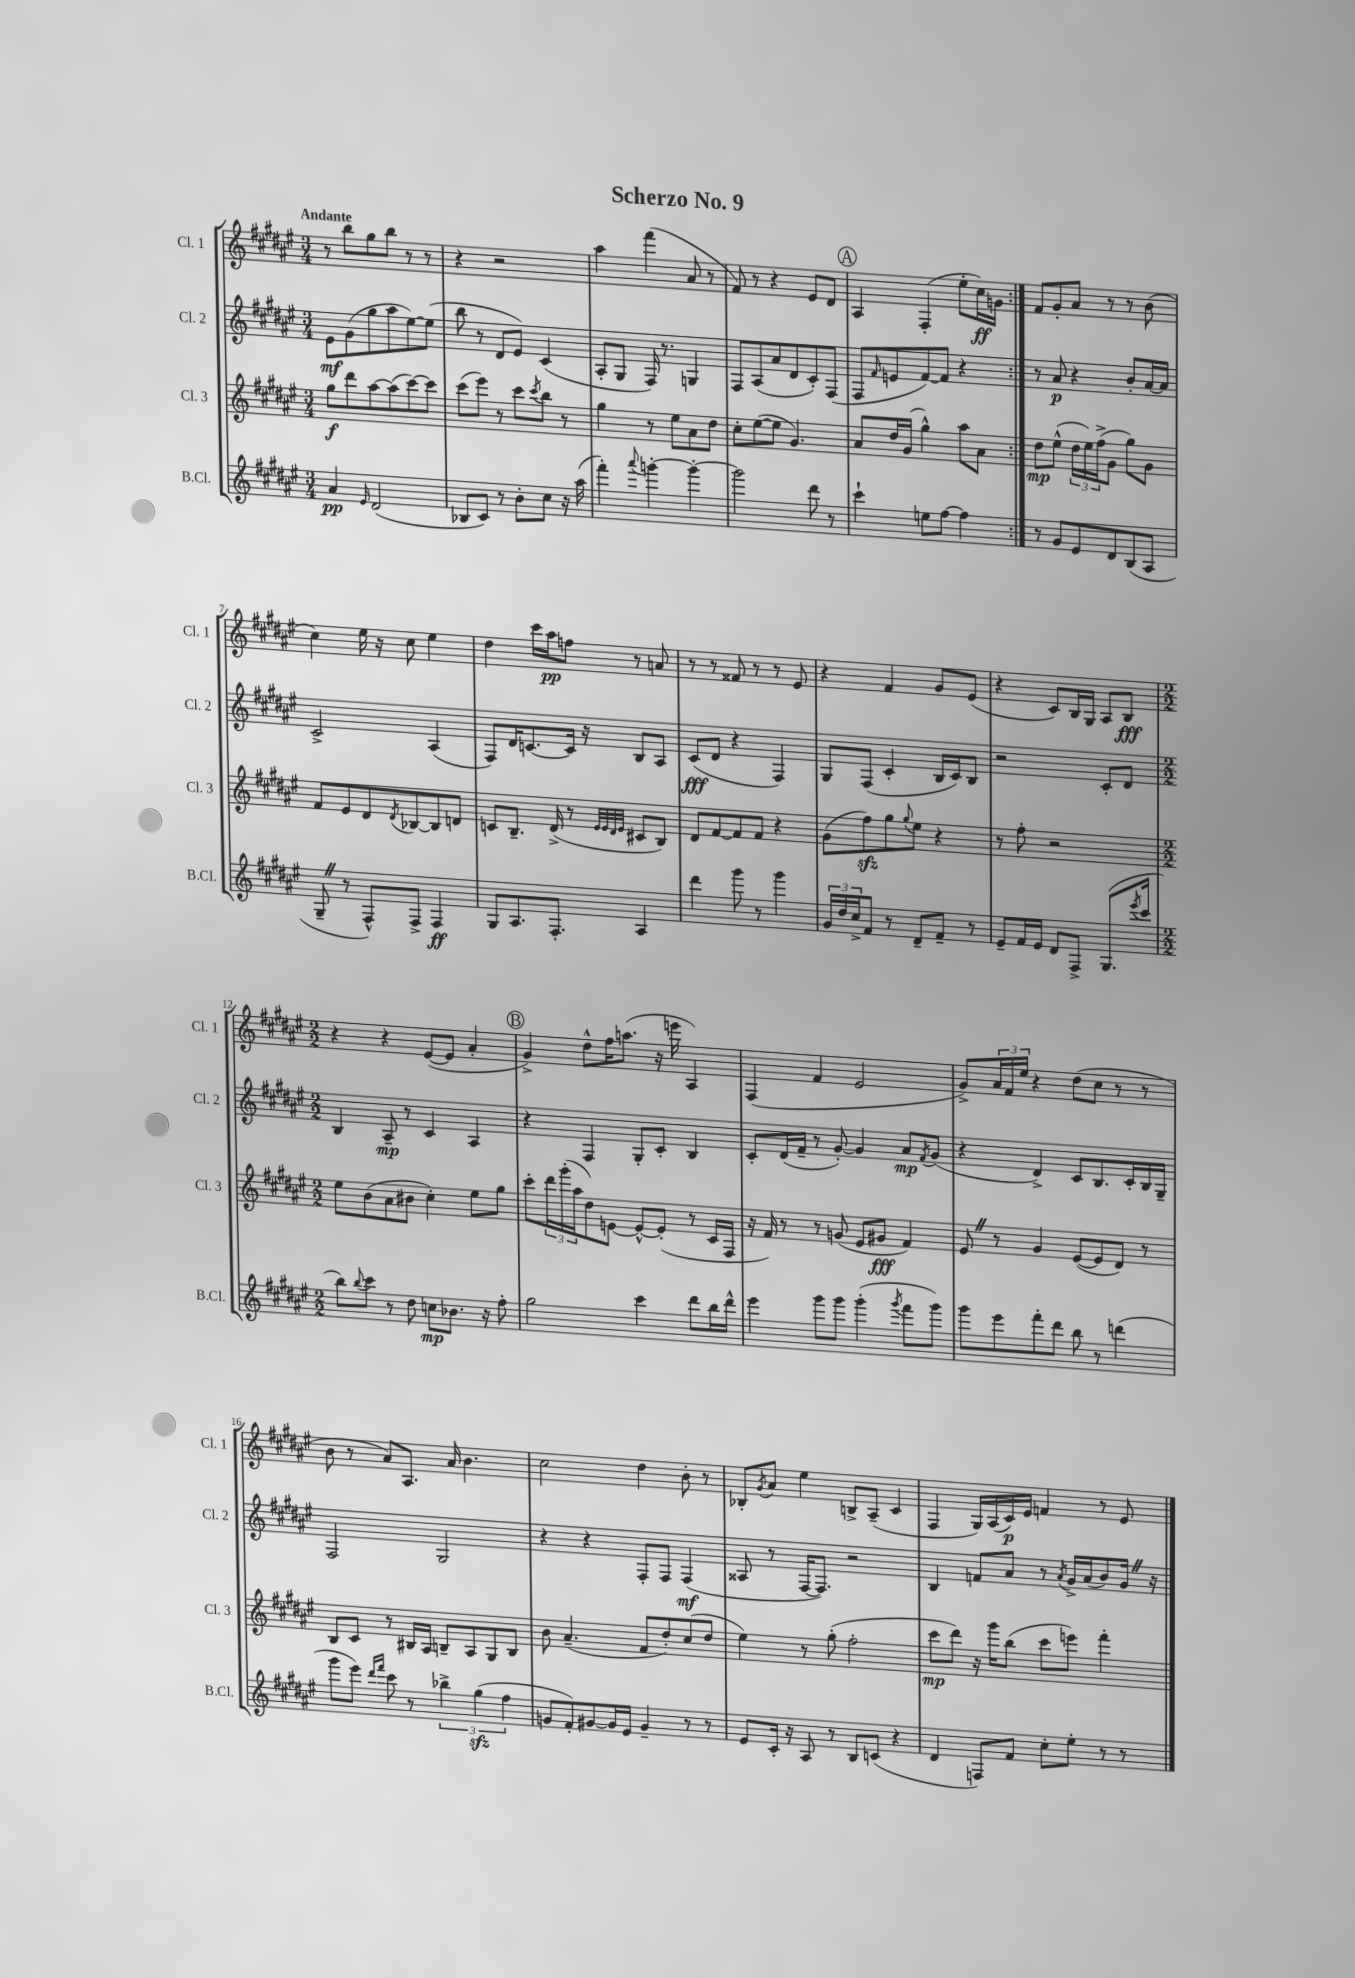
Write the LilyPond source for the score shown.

\header { title = "Scherzo No. 9" }
<<
\new StaffGroup <<
\new Staff = "s0" \with { instrumentName = "Cl. 1" shortInstrumentName = "Cl. 1" } {
    \clef treble \key fis \major \numericTimeSignature \time 3/4 \tempo "Andante"
    \repeat volta 2 { r8 b''8 gis''8 b''8 r8 r8 |
    r4 r2 |
    ais''4 fis'''4( ais'8 r8 |
    fis'8) r8 r4 eis'8 dis'8 |
    \mark \markup { \circle "A" } ais4 fis4-.( eis''8-. cis''16\ff) g'16 | }
    fis'8 gis'8-. ais'8 r8 r8 b'8( |
    cis''4) eis''16 r16 cis''8 eis''4 |
    dis''4 cis'''16 ais''16\pp f''8 r8 a'8 |
    r8 r8 fisis'8 r8 r8 eis'8 |
    r4 fis'4 gis'8 eis'8( |
    r4 cis'8) b16 gis16 ais8 b8\fff |
    \numericTimeSignature \time 2/2 r4 r4 eis'8~( eis'8 ais'4-. |
    \mark \markup { \circle "B" } gis'4->) dis''8-^ fis''16 a''8.( r16 e'''16 ais4) |
    fis4( fis'4 eis'2 |
    gis'8->) \tuplet 3/2 { ais'16 fis'16 eis''16 } r4 dis''8( cis''8 r8 r8 |
    b'8 r8 ais'8) ais8. ais'16 b'4. |
    cis''2 dis''4 b'8-. r8 |
    bes8-. \acciaccatura { gis'8 } ais'8 eis''4 b8-> ais8--( cis'4 |
    fis4 gis16) ais16( cis'16\p) eis'16 f'4 r8 eis'8 \bar "|." |
}
\new Staff = "s1" \with { instrumentName = "Cl. 2" shortInstrumentName = "Cl. 2" } {
    \clef treble \key fis \major \numericTimeSignature \time 3/4
    \repeat volta 2 { eis'8\mf gis'8( gis''8 ais''8 eis''8~) eis''8( |
    b''8 r8 dis'8 eis'8) cis'4( |
    ais8-. gis8 fis16) r8. g4 |
    fis8 ais8( ais'8 dis'8 cis'8-.) fis8( |
    \mark \markup { \circle "A" } fis8 \grace { fis'16 } e'8 fis'8~) fis'8 r4 | }
    r8 ais'8\p r4 b'8-. ais'16~ ais'16 |
    cis'2-> ais4( |
    fis8) dis'16 c'8.~ c'16 r16 b8 ais8 |
    cis'8\fff( dis'8 r4 fis4) |
    gis8 fis8( cis'4-. b16 cis'16) b8 |
    r2 cis'8-. dis'8 |
    \numericTimeSignature \time 2/2 b4 ais8--\mp r8 cis'4 ais4 |
    \mark \markup { \circle "B" } r4 fis4 gis8-. cis'8-. b4 |
    cis'8-. dis'16( fis'16-- r8 gis'8~-.) gis'4 ais'8\mp \acciaccatura { fis'8 } gis'8( |
    r4 dis'4->) cis'8 b8. cis'16-. b16 gis16-- |
    fis2 gis2 |
    r4 r4 fis8-. fis8 fis4\mf( |
    aisis8 r8 fis16~ fis8.) r2 |
    b4 f'8 ais'8 r8 \acciaccatura { ais'8 } gis'16-> ais'16( b'8) gis'16 \once \override BreathingSign.text = \markup { \musicglyph "scripts.caesura.straight" } \breathe r16 \bar "|." |
}
\new Staff = "s2" \with { instrumentName = "Cl. 3" shortInstrumentName = "Cl. 3" } {
    \clef treble \key fis \major \numericTimeSignature \time 3/4
    \repeat volta 2 { gis''8\f dis'''8 ais''8~ ais''8( cis'''8~) cis'''8 |
    cis'''8( eis'''8) r8 cis'''8 \acciaccatura { cis'''8 } b''8 r8 |
    gis''4 r8 eis''8 ais'8 dis''8 |
    cis''8-. eis''8~( eis''8 gis'4.) |
    \mark \markup { \circle "A" } ais'8 dis''16 gis'16( gis''4-^) ais''8 ais'8 | }
    dis''8\mp eis''8-^( \tuplet 3/2 { dis''16 eis''16) fis''16->( } gis'8 gis''8) gis'8 |
    fis'8 eis'8 dis'8 \acciaccatura { dis'8 } bes8~ bes8 d'8 |
    c'8 b8.-- dis'16->( r8 \grace { eis'32 eis'32 dis'32 eis'32 } cis'8 b8) |
    dis'8 fis'8~ fis'8 fis'8 r4 |
    gis'8( fis''8\sfz) gis''8 \appoggiatura { gis''8 } eis''8 r4 |
    r8 fis''8-. r2 |
    \numericTimeSignature \time 2/2 eis''8 b'8( ais'8 bis'8 cis''4-.) eis''8 gis''8 |
    \mark \markup { \circle "B" } cis'''8-. \tuplet 3/2 { dis'''16 gis'''16-.( ais''16 } dis''8) e'8~ e'8~-^ e'8-.( r8 cis'16 fis16 |
    r16 fis'16) r8 r8 g'8( eis'8 gis'8\fff fis'4) |
    eis'8 \once \override BreathingSign.text = \markup { \musicglyph "scripts.caesura.straight" } \breathe r8 gis'4 eis'8~( eis'8 dis'8) r8 |
    b8 cis'8 r8 bis16 ais16 b8-- ais8 gis8 b8 |
    b'8 ais'4.--( fis'8 dis''8-.) cis''8( dis''8 |
    eis''4) r8 gis''8-.( fis''2-. |
    cis'''8\mp dis'''8) r16 gis'''16 b''8( cis'''8 e'''8) fis'''4-. \bar "|." |
}
\new Staff = "s3" \with { instrumentName = "B.Cl." shortInstrumentName = "B.Cl." } {
    \clef treble \key fis \major \numericTimeSignature \time 3/4
    \repeat volta 2 { ais'4\pp \grace { eis'16 } dis'2( |
    bes8 cis'8) r8 b'8-. cis''8 r16 ais''16( |
    fis'''4-.) \appoggiatura { ais'''8 } g'''4~-. g'''4~-. |
    g'''2 dis'''8 r8 |
    \mark \markup { \circle "A" } cis'''4-! e''8 fis''8~ fis''4 | }
    r8 gis'8 eis'8 dis'8 b8( ais8 |
    gis8-- \once \override BreathingSign.text = \markup { \musicglyph "scripts.caesura.straight" } \breathe r8 fis8-^) fis8-> fis4\ff |
    gis8 ais8. fis8.-. ais4 |
    dis'''4 gis'''8 r8 gis'''4 |
    \tuplet 3/2 { gis'16 dis''16 cis''16-> } fis'8 r8 dis'8-- fis'8-- r8 |
    eis'8-- fis'16 eis'16 dis'8 fis8-> gis8.( \acciaccatura { eis'''8 } cis'''16 |
    \numericTimeSignature \time 2/2 b''8) \appoggiatura { b''8 } cis'''8 r8 dis''8 c''8\mp bes'8. r16 fis''8-. |
    \mark \markup { \circle "B" } gis''2 cis'''4 dis'''8 b''16 dis'''16-^ |
    eis'''4 gis'''8 gis'''8 gis'''4-.( \acciaccatura { gis'''8 } fis'''8 gis'''8) |
    gis'''8 eis'''8 fis'''8-. dis'''8 b''8 r8 d'''4( |
    gis'''8 eis'''8) \grace { dis'''16 fis'''16 } cis'''8 r8 \tuplet 3/2 { bes''4-> gis''4\sfz( fis''4 } |
    g'8 fis'8-.) gis'8~ gis'16 eis'16 gis'4-- r8 r8 |
    eis'8 cis'16-. r16 ais8 r8 b8 c'8( r4 |
    dis'4 f8) fis'8 cis''8-. eis''8-. r8 r8 \bar "|." |
}
>>
>>
